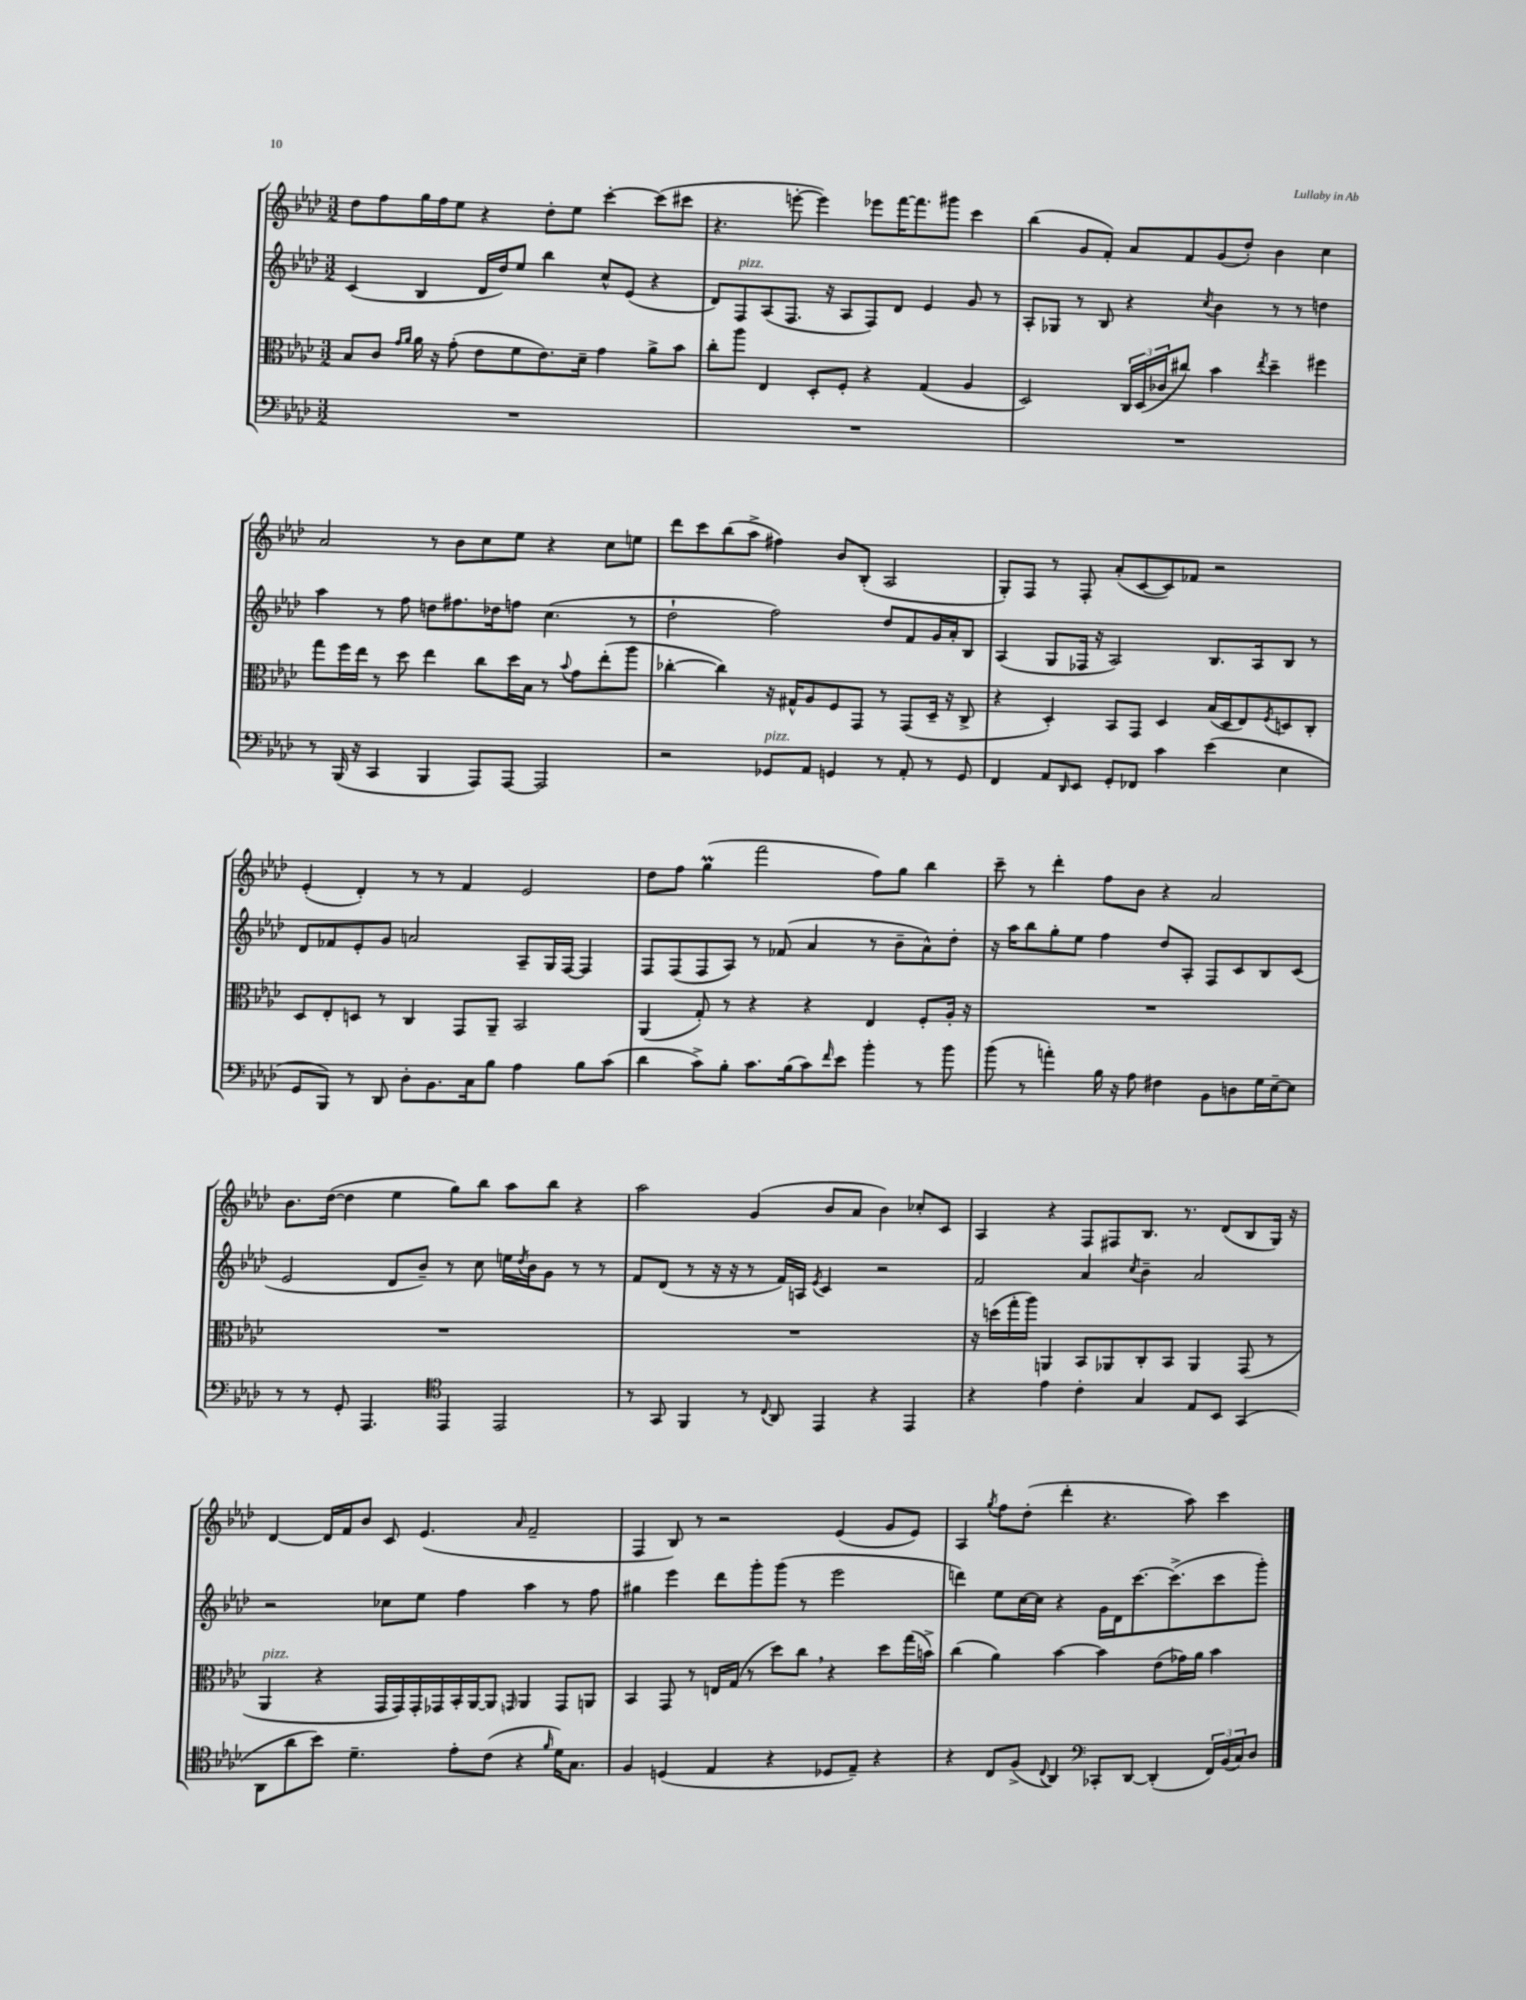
<<
\new StaffGroup <<
\new Staff = "s0" {
    \clef treble \key aes \major \numericTimeSignature \time 3/2
    des''8 f''8 g''16 f''16 ees''8 r4 des''8-. ees''8 c'''4~-. c'''8( cis'''8 |
    r4. e'''8~-. e'''4) ees'''8 f'''16~ f'''8. gis'''8 c'''4 |
    bes''4( g'8 f'8-.) aes'8 f'8 g'8( des''8-.) bes'4 c''4 |
    aes'2 r8 bes'8 c''8 ees''8 r4 c''8 e''8 |
    des'''8 c'''8 bes''8( aes''8-> fis''4) bes'8 bes8-.( aes2 |
    g8-.) f8 r8 f8-. aes'8-.( c'8~ c'8) fes'8 r2 |
    ees'4-.( des'4-.) r8 r8 f'4 ees'2 |
    des''8 f''8 g''4\prall( f'''2 f''8) g''8 bes''4 |
    c'''8-- r8 des'''4-. f''8 bes'8 r4 aes'2 |
    bes'8. des''16~( des''4 ees''4 g''8) bes''8 aes''8 bes''8 r4 |
    aes''2 g'4( bes'8 aes'8 bes'4) ces''8-. c'8 |
    aes4 r4 f8 fis8 bes8. r8. des'8( bes8 g16) r16 |
    des'4~ des'16 f'16 bes'8 c'8 ees'4.( \grace { aes'16 } f'2-- |
    f4 bes8) r8 r2 ees'4( g'8 ees'8) |
    aes4 \acciaccatura { g''8 } f''8 des''8-.( des'''4-. r4. aes''8) c'''4 \bar "|." |
}
\new Staff = "s1" {
    \clef treble \key aes \major \numericTimeSignature \time 3/2
    c'4( bes4 des'16 des''16) ees''8 bes''4 c''8-^ ees'8( r4 |
    des'8) f8^\markup { \italic "pizz." } aes8( f8. r16 aes8 f8) des'8 ees'4 g'8 r8 |
    aes8-. ges8 r8 bes8 r4 \acciaccatura { c''8 } bes'4 r8 r8 d''4 |
    aes''4 r8 f''8 d''8 fis''8. des''16 f''8 c''4.( r8 |
    des''2-! f''2) des''8 f'8 g'16 aes'16-. bes8 |
    aes4( g8 fes16 r16 aes2) bes8. aes16 bes8 r8 |
    des'8 fes'8 ees'8-. g'8 a'2 aes8-- g16 f16~ f4 |
    f8 f8( f8 aes8) r8 fes'8( aes'4 r8 bes'8-- aes'8-^) des''8-. |
    r16 aes''16 bes''8 g''8-. ees''8 f''4 des''8 aes8-. f8 c'8 bes8 c'8( |
    ees'2 des'8 bes'8--) r8 c''8 e''16 \acciaccatura { des''8 } bes'16 g'8 r8 r8 |
    f'8 des'8( r8 r16 r16 r8 f'16) a16 \acciaccatura { ees'8 } c'4 r2 |
    f'2 aes'4 \acciaccatura { c''8 } bes'4-- aes'2 |
    r2 ces''8 ees''8 f''4 aes''4 r8 f''8 |
    gis''4 ees'''4 des'''8 g'''8-. g'''8( r8 ees'''2 |
    d'''4) ees''8 c''16~ c''16 r4 g'16 des'16 c'''8.~ c'''8.->( c'''8 g'''8-.) \bar "|." |
}
\new Staff = "s2" {
    \clef alto \key aes \major \numericTimeSignature \time 3/2
    bes8 c'8 \grace { g'16 aes'16 } aes'16 r16 g'8-.( ees'8 f'8 ees'8.) des'16-- g'4 aes'8-> bes'8 |
    c''8-. aes''8 ees4 des8-. f8-. r4 g4( aes4 |
    des2) \tuplet 3/2 { c16 des16( ces'16 } cis''8) bes'4 \acciaccatura { ees''8 } des''4-- fis''4 |
    g''8 f''16 ees''16 r8 des''8 ees''4 c''8 des''16 bes16 r8 \appoggiatura { bes'8 } g'8 ees''8-.( aes''8 |
    ces''4~-. ces''4) r16 gis16-^ aes8 f8 g,8 r8 g,8( des16-- r16 c8-> |
    r4 des4-.) bes,8 g,8 des4 bes16( des16 ees8) \acciaccatura { f8 } d8 c8-. |
    des8 ees8-. d8 r8 c4 g,8 aes,8-- bes,2 |
    aes,4( g8-.) r8 r4 r4 ees4 f8-. aes16-. r16 |
    R1. |
    R1. |
    R1. |
    r16 d''16( g''16-. aes''16) a,4 bes,8 aes,8 c8-. bes,8 aes,4 g,8( r8 |
    aes,4^\markup { \italic "pizz." } r4 g,16 g,16) g,16-. ges,16 bes,16-. aes,16~ aes,8 \grace { g,16 } aes,4 g,8 a,8 |
    bes,4 g,8 r8 e16 g16( r8 des''8) c''8 \breathe r4 des''8 g''16( b'16->) |
    c''4( aes'4) bes'4~ bes'4 ees'8( ges'16) aes'16 bes'4 \bar "|." |
}
\new Staff = "s3" {
    \clef bass \key aes \major \numericTimeSignature \time 3/2
    R1. |
    R1. |
    R1. |
    r8 bes,,16( r16 c,4 bes,,4 aes,,8) aes,,8~ aes,,2 |
    r2 ges,8^\markup { \italic "pizz." } aes,8 g,4 r8 aes,8-. r8 g,8 |
    f,4 aes,8 \grace { des,16 } ees,8 g,8-. fes,8 c'4 ees'4( ees4 |
    g,8 bes,,8) r8 des,8 des8-. bes,8. c16 bes8 aes4 bes8 c'8( |
    des'4 c'8->) bes8-. c'8. bes16( c'8) \grace { f'16 } ees'8 bes'4-. r8 bes'8 |
    bes'8( r8 a'4-.) bes16 r16 aes8 fis4 bes,8 d8 g16 ees16~-- ees8 |
    r8 r8 g,8-. aes,,4. \clef tenor ees,4 ees,2 |
    r8 g,8 f,4 r8 \appoggiatura { c8 } aes,8 ees,4 r4 ees,4 |
    r4 ees'4 c'4-. g4 ees8 bes,8 g,4( |
    aes,8 aes'8 bes'8) des'4.-- ees'8-. c'8( r4 \grace { f'16 } des'16) g8. |
    f4 d4( ees4 r4 des8 ees8--) r4 |
    r4 c8 f8->( \appoggiatura { c8 } aes,4) \clef bass ces,8-. des,8~ des,4-.( \tuplet 3/2 { f,16) bes,16( c16) } des8 \bar "|." |
}
>>
>>
\layout { \context { \Score \remove "Bar_number_engraver" } }
